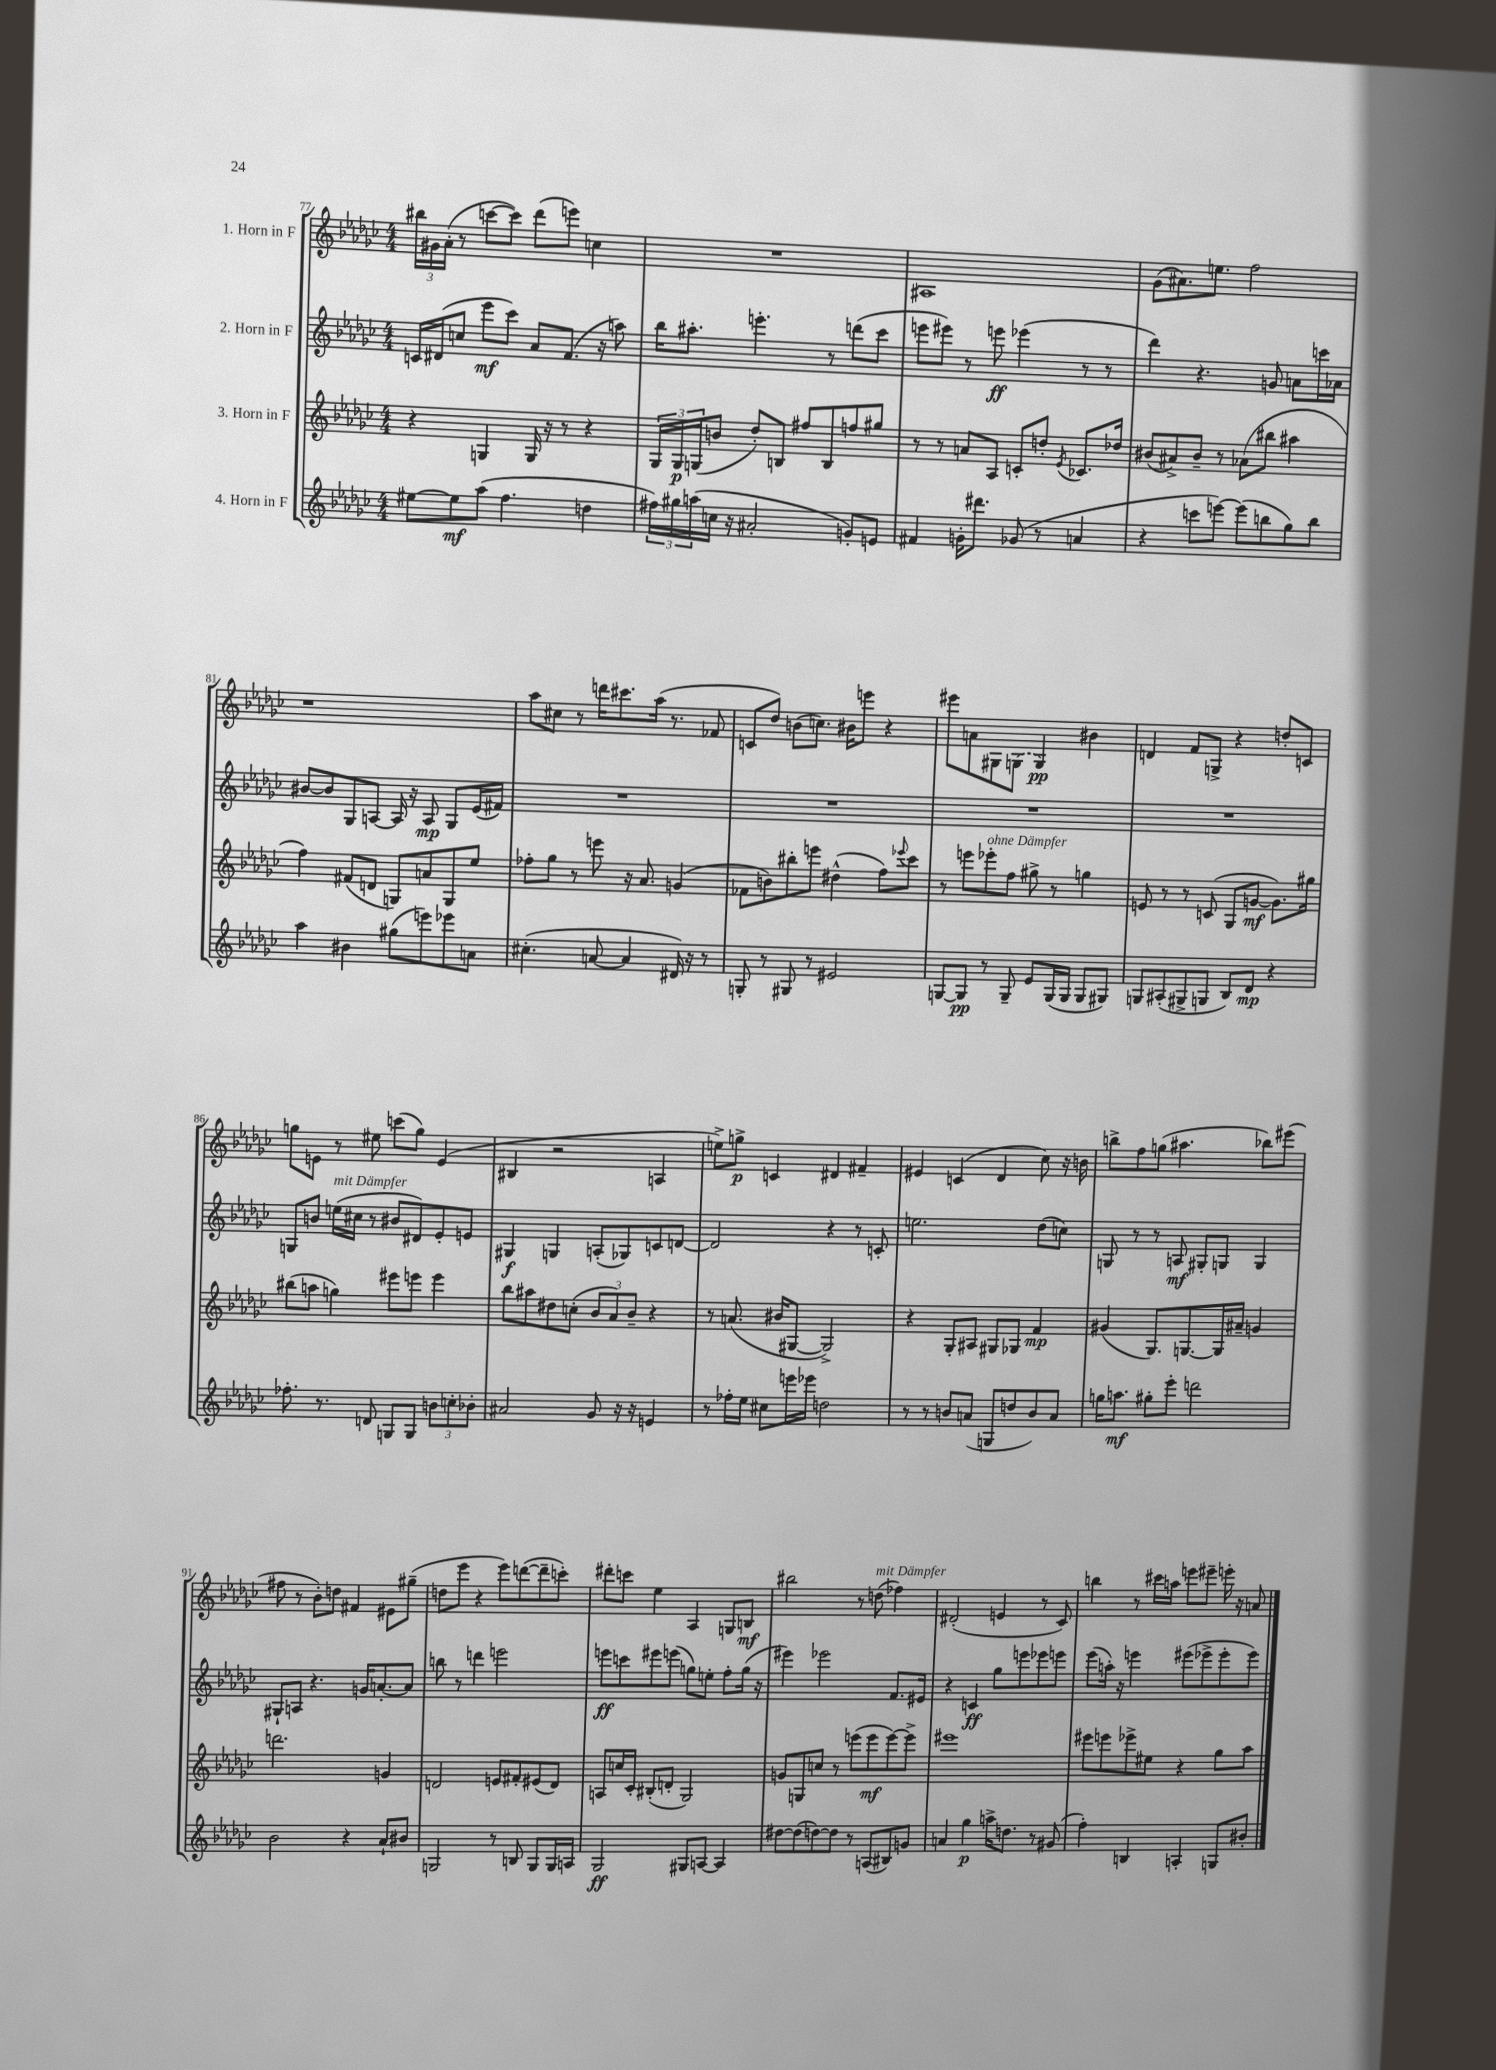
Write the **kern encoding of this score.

**kern	**dynam	**kern	**dynam	**kern	**dynam	**kern	**dynam
*part4	*part4	*part3	*part3	*part2	*part2	*part1	*part1
*staff4	*staff4	*staff3	*staff3	*staff2	*staff2	*staff1	*staff1
*I"4. Horn in F	*	*I"3. Horn in F	*	*I"2. Horn in F	*	*I"1. Horn in F	*
*clefG2	*	*clefG2	*	*clefG2	*	*clefG2	*
*k[b-e-a-d-g-c-]	*	*k[b-e-a-d-g-c-]	*	*k[b-e-a-d-g-c-]	*	*k[b-e-a-d-g-c-]	*
*M4/4	*	*M4/4	*	*M4/4	*	*M4/4	*
=77	=77	=77	=77	=77	=77	=77	=77
[8ee#X\L	.	4r	.	16cn/LL	.	24bb#X\LL	.
.	.	.	.	.	.	24g#X\	.
.	.	.	.	(16d#X/J	.	.	.
.	.	.	.	.	.	(24a-'\JJ	.
8ee#\]	mf	.	.	8ccn/J	.	8r	.
(8aa-\J	.	4Gn/	.	8eee-\L	mf	[8cccn\L	.
4.ff\	.	.	.	8ccc-\J)	.	8ccc\J])	.
.	.	16G/	.	8a-/L	.	(8ddd-\L	.
.	.	16r	.	.	.	.	.
.	.	8r	.	(8.f/J	.	8eeen\J)	.
4ddn\	.	4r	.	.	.	4ccn\	.
.	.	.	.	16r	.	.	.
.	.	.	.	8aan\)	.	.	.
=78	=78	=78	=78	=78	=78	=78	=78
24ff#X\LL)	.	24G-/LL	.	16bb-\KL	.	1r	.
24gg#X\	.	24G-/	p	.	.	.	.
.	.	.	.	8.aa#X'\J	.	.	.
(24aan\	.	(24Gn/J	.	.	.	.	.
16ccn\JJ	.	8bn/J	.	.	.	.	.
16r	.	.	.	.	.	.	.
2a#X'/	.	8dd-'/L)	.	4.eeen'\	.	.	.
.	.	8Bn/J	.	.	.	.	.
.	.	8ff#X/L	.	.	.	.	.
.	.	8B/	.	8r	.	.	.
8gn'/L)	.	8ffn/	.	(8dddn\L	.	.	.
8en/J	.	8gg#X/J	.	8ccc-\J	.	.	.
=79	=79	=79	=79	=79	=79	=79	=79
4f#X/	.	8r	.	8eeen\L	.	1A#X	.
.	.	8r	.	8eee#X\J)	.	.	.
16gn'\KL	.	8an/L	.	8r	.	.	.
8.ddd#X\J	.	.	.	.	.	.	.
.	.	8A-/J	.	8eeen\	ff	.	.
(8g-X/	.	8cn'/L	.	(4eee-X\	.	.	.
8r	.	8ddn'/J	.	.	.	.	.
.	.	8qe-/	.	.	.	.	.
4an/	.	8.c-X/L	.	8r	.	.	.
.	.	.	.	8r	.	.	.
.	.	16dd-X/Jk	.	.	.	.	.
=80	=80	=80	=80	=80	=80	=80	=80
4r	.	(8b#X/L	.	4ddd-\)	.	(8g-\L	.
.	.	8a#X^/)	.	.	.	8.a#X\)	.
8cccn\L	.	8b#~/J	.	4.r	.	.	.
.	.	.	.	.	.	8.een\J	.
[8eeen\J)	.	8r	.	.	.	.	.
(8eee\L]	.	(8a-X\L	.	.	.	2ff\	.
8bbn\	.	8bb#X\J	.	8gn/	.	.	.
8gg-\)	.	4aa#X\	.	8an\L	.	.	.
8bb\J	.	.	.	16cccn\L	.	.	.
.	.	.	.	16a-X\JJ	.	.	.
!!LO:LB:g=z
=81	=81	=81	=81	=81	=81	=81	=81
4aa-\	.	4ff\)	.	[8b#X/L	.	1r	.
.	.	.	.	8b#/]	.	.	.
4b#X\	.	(8f#X/L	.	8G-/	.	.	.
.	.	8dn/J	.	[8An/J	.	.	.
(8gg#X\L	.	8Gn/L)	.	16A/]	.	.	.
.	.	.	.	16r	.	.	.
8eeen\)	.	8an/	.	8A/	mp	.	.
8eee-X\	.	8G/	.	8G-/L	.	.	.
8an\J	.	8ee-/J	.	(16e-/L	.	.	.
.	.	.	.	16f#X/JJ)	.	.	.
=82	=82	=82	=82	=82	=82	=82	=82
(4.cc#X'\	.	8ff-X'\L	.	1r	.	8aa-\L	.
.	.	8gg-\J	.	.	.	8cc#X\J	.
.	.	8r	.	.	.	8r	.
[8an/	.	8eeen\	.	.	.	16dddn\KL	.
.	.	.	.	.	.	8.ccc#X\	.
4a/]	.	16r	.	.	.	.	.
.	.	8.a-/	.	.	.	.	.
.	.	.	.	.	.	(16aa-\Jk	.
.	.	.	.	.	.	8.r	.
16d#X/)	.	(4gn/	.	.	.	.	.
16r	.	.	.	.	.	.	.
8r	.	.	.	.	.	8f-X/	.
=83	=83	=83	=83	=83	=83	=83	=83
8Gn'/	.	8f-X\L	.	1r	.	8cn/L	.
8r	.	8bn\)	.	.	.	8dd-/J)	.
8G#X/	.	8bb#X'\	.	.	.	(8bn\L	.
8r	.	8eeen\J	.	.	.	8.ccn\J)	.
2e#X/	.	(4dd#X^^\	.	.	.	.	.
.	.	.	.	.	.	16b#X\KL	.
.	.	.	.	.	.	8eeen\J	.
.	.	8ff\L)	.	.	.	4r	.
.	.	8qqeee-X/	.	.	.	.	.
.	.	8ccc-\J	.	.	.	.	.
=84	=84	=84	=84	=84	=84	=84	=84
[8Gn/L	.	8r	.	1r	.	8eee#X\L	.
8G/J]	pp	8eeen\L	.	.	.	8an\	.
!	!	!LO:TX:a:i:t=ohne Dämpfer	!	!	!	!	!
8r	.	8eee-X'\	.	.	.	8G#X\	.
8G~/	.	8ff\J	.	.	.	(8Gn\J	.
8e-/L	.	8gg#X^\	.	.	.	4G/)	pp
(16G/L	.	8r	.	.	.	.	.
16G/JJ	.	.	.	.	.	.	.
8G/L	.	4ggn\	.	.	.	4b#X\	.
8G#X/J)	.	.	.	.	.	.	.
=85	=85	=85	=85	=85	=85	=85	=85
8Gn/L	.	8en/	.	1r	.	4dn/	.
(8A#X'/	.	8r	.	.	.	.	.
8G#X^/	.	8r	.	.	.	8f/L	.
8Gn/J	.	(8cn/	.	.	.	8Gn^/J	.
8B-/L)	.	8G-/L	.	.	.	4r	.
8d-/J	mp	[8gn/J	mf	.	.	.	.
4r	.	8.g\L])	.	.	.	8ddn'/L	.
.	.	.	.	.	.	8cn/J	.
.	.	16gg#X\Jk	.	.	.	.	.
!!LO:LB:g=z
=86	=86	=86	=86	=86	=86	=86	=86
8.ff-X'\	.	(8bb#X\L	.	8Gn/L	.	8ggn\L	.
.	.	8aan\J	.	8bn/J	.	8en\J	.
8.r	.	.	.	.	.	.	.
!	!	!	!	!LO:TX:a:i:t=mit Dämpfer	!	!	!
.	.	4ggn\)	.	(16een\LL	.	8r	.
.	.	.	.	16cc#X\JJ	.	.	.
8dn/	.	.	.	8r	.	8ee#X\	.
8Gn/L	.	8eee#X\L	.	8b#X/L	.	(8cccn\L	.
8G/J	.	8eeen\J	.	8d#X/)	.	8gg\J)	.
12bn\L	.	4eee\	.	8e-'/	.	(4e/	.
12ccn'\	.	.	.	.	.	.	.
.	.	.	.	8en/J	.	.	.
12b-X'\J	.	.	.	.	.	.	.
=87	=87	=87	=87	=87	=87	=87	=87
2a#X/	.	8bb-\L	.	4G#X/	f	4B#X/	.
.	.	8aa#X\	.	.	.	.	.
.	.	8dd#X\	.	4Gn/	.	2r	.
.	.	(8ccn'\J	.	.	.	.	.
8g-/	.	12b-/L	.	(8An'/L	.	.	.
.	.	12a-/)	.	.	.	.	.
16r	.	.	.	8G-X/)	.	.	.
.	.	12b-~/J	.	.	.	.	.
16r	.	.	.	.	.	.	.
4en/	.	4r	.	8cn/	.	4An/	.
.	.	.	.	[8dn/J	.	.	.
=88	=88	=88	=88	=88	=88	=88	=88
8r	.	8r	.	2d/]	.	8een^\L)	.
16ff-X'\LL	.	(8.an/	.	.	.	8ggn^\J	p
16ee-\JJ	.	.	.	.	.	.	.
8cc#X\L	.	.	.	.	.	4cn/	.
.	.	16b#X/KL	.	.	.	.	.
16eeen\L	.	[8G#X/J	.	.	.	.	.
16eee-X\JJ	.	.	.	.	.	.	.
2ddn\	.	2G#^/])	.	4r	.	4d#X/	.
.	.	.	.	8r	.	4f#X~/	.
.	.	.	.	8cn'/	.	.	.
=89	=89	=89	=89	=89	=89	=89	=89
8r	.	4r	.	2.een\	.	4e#X/	.
8r	.	.	.	.	.	.	.
8bn/L	.	8G-'/L	.	.	.	(4cn/	.
(8an/J	.	8A#X/J	.	.	.	.	.
8Gn/L	.	8G#X/L	.	.	.	4d-/	.
8ddn/	.	8G-X/J	.	.	.	.	.
8b/)	.	4f/	mp	(8dd-\L	.	8cc-\)	.
8a/J	.	.	.	8ccn\J)	.	16r	.
.	.	.	.	.	.	16bn\	.
=90	=90	=90	=90	=90	=90	=90	=90
16ggn\KL	.	(4g#X/	.	8Gn/	.	8bbn^\L	.
8.aan\J	mf	.	.	.	.	.	.
.	.	.	.	8r	.	8ff\	.
8gg#X'\L	.	8.G-/L)	.	8r	.	(8ggn\J	.
8eee-'\J	.	.	.	8An/	mf	4.aa#X\	.
.	.	[8.Gn/	.	.	.	.	.
2dddn\	.	.	.	8G#X'/L	.	.	.
.	.	16G/L]	.	8Gn/J	.	.	.
.	.	16a#X~/JJ	.	.	.	.	.
.	.	4gn/	.	4G/	.	8bb-X\L)	.
.	.	.	.	.	.	(8eee#X\J	.
!!LO:LB:g=z
=91	=91	=91	=91	=91	=91	=91	=91
2b-\	.	2.dddn\	.	8G#X`/L	.	8ff#X\	.
.	.	.	.	8An/J	.	8r	.
.	.	.	.	4.r	.	8b-'\L)	.
.	.	.	.	.	.	8ddn\J	.
4r	.	.	.	.	.	4f#X/	.
.	.	.	.	16gn/KL	.	.	.
.	.	.	.	[8.an'/	.	.	.
8a-`/L	.	4gn/	.	.	.	8e#X\L	.
8b#X/J	.	.	.	8a/J]	.	(8gg#X~\J	.
=92	=92	=92	=92	=92	=92	=92	=92
2Gn/	.	2dn/	.	8bbn\	.	8ddn\L	.
.	.	.	.	8r	.	8eee-\J	.
.	.	.	.	4dddn\	.	4r	.
8r	.	8en/L	.	2eeen\	.	8eee-\L)	.
8Bn/	.	8f#X'/	.	.	.	([8dddn\	.
8G/L	.	(8e#X/	.	.	.	8ddd~\]	.
16G/L	.	8d/J)	.	.	.	8cccn'\J)	.
16An/JJ	.	.	.	.	.	.	.
=93	=93	=93	=93	=93	=93	=93	=93
2G-/	ff	8An/L	.	8eeen\L	ff	8ddd#X'\L	.
.	.	16ccn/L	.	8cccn\	.	8cccn\J	.
.	.	16c-'/JJ	.	.	.	.	.
.	.	(8B#X'/L	.	8eee#X\	.	4ee-\	.
.	.	8dn'/J	.	(8eeen\J	.	.	.
8G#X/L	.	2G-/)	.	8ggn\L)	.	4A-/	.
[8An/J	.	.	.	8een'\J	.	.	.
4A/]	.	.	.	8ff'\L	.	8Gn/L	.
.	.	.	.	(16gg\Jk	.	8Bn/J	mf
.	.	.	.	16r	.	.	.
=94	=94	=94	=94	=94	=94	=94	=94
[8dd#X\L	.	8gn/L	.	4eee#X\)	.	2bb#X\	.
(8dd#\]	.	8Gn/	.	.	.	.	.
[8ddn\)	.	8ccn/J	.	2eee-X\	.	.	.
8dd\J]	.	8r	.	.	.	.	.
8r	.	(8eeen\L	.	.	.	8r	.
!	!	!	!	!	!	!LO:TX:a:i:t=mit Dämpfer	!
(8An/L	.	8eee\	mf	.	.	(8ddn\	.
8B#X/)	.	[8eee\)	.	8.f/L	.	4ff-X\)	.
8gn/J	.	8eee^\J]	.	.	.	.	.
.	.	.	.	16e#X/Jk	.	.	.
=95	=95	=95	=95	=95	=95	=95	=95
4an/	.	1eee#X	.	4r	.	(2d#X'/	.
4gg-\	p	.	.	4cn/	ff	.	.
16aan^\KL	.	.	.	8gg-\L	.	4en/	.
8.ddn\J	.	.	.	.	.	.	.
.	.	.	.	8eeen\	.	.	.
8r	.	.	.	8eee-X\	.	8r	.
(8g#X/	.	.	.	8eeen\J	.	8c-/)	.
=96	=96	=96	=96	=96	=96	=96	=96
4ff'\)	.	8eee#X\L	.	(8eee-\L	.	4bbn\	.
.	.	8eeen\	.	16aan'\Jk)	.	.	.
.	.	.	.	16r	.	.	.
4Bn/	.	8eee-X^\	.	4eeen\	.	8r	.
.	.	8ee#X\J	.	.	.	16ccc#X\LL	.
.	.	.	.	.	.	16aan\JJ	.
4An'/	.	4r	.	(8eee#X\L	.	8eeen\L	.
.	.	.	.	8eee-X^\	.	8eee#X~\J	.
8Gn/L	.	8gg-\L	.	8eee-'\	.	16eeen'\	.
.	.	.	.	.	.	16r	.
8b#X'/J	.	8aa-\J	.	8eee-\J)	.	8an/	.
==	==	==	==	==	==	==	==
*-	*-	*-	*-	*-	*-	*-	*-
